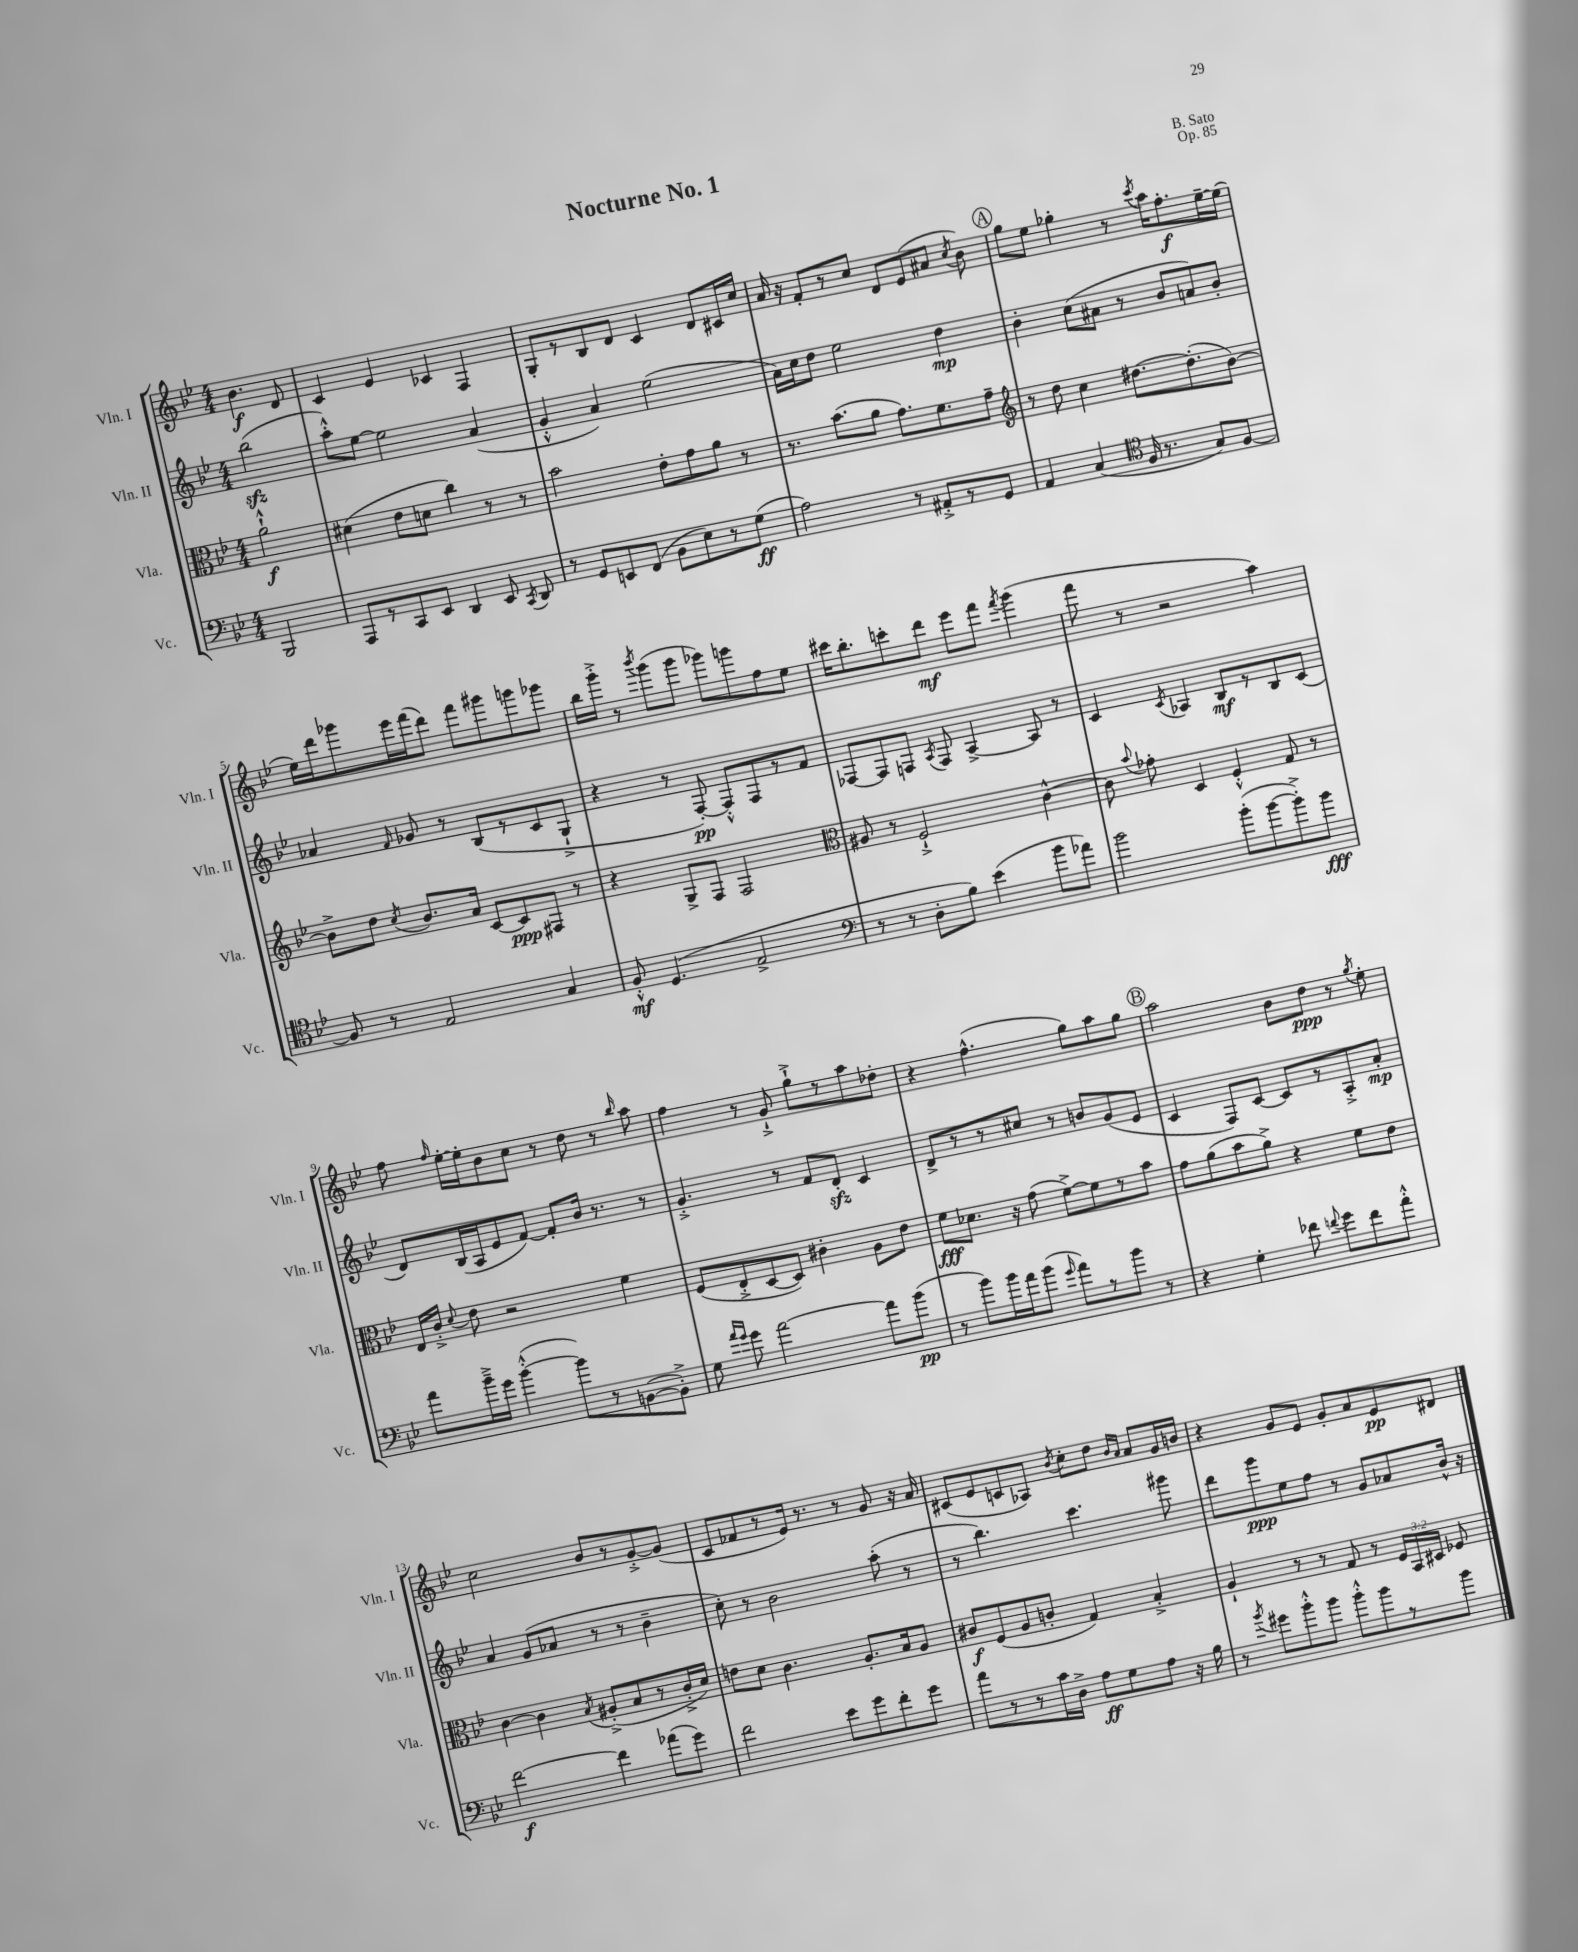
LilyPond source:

\header { title = "Nocturne No. 1" composer = "B. Sato" opus = "Op. 85" }
<<
\new StaffGroup <<
\new Staff = "s0" \with { instrumentName = "Vln. I" shortInstrumentName = "Vln. I" } {
    \clef treble \key bes \major \numericTimeSignature \time 4/4 \partial 2
    \autoBeamOff bes'4.\f d'8 |
    c'4 ees'4 ces'4 f4 |
    g8[-. r8 bes8 d'8] c'4 d'8[ cis'16 c''16] |
    a'16 r16 f'8[-. r8 c''8] d'8[ ees'8( ais'8] \acciaccatura { c''8 } bes'8) |
    \mark \markup { \circle "A" } g''8[ ees''8] ges''4-. r8 \acciaccatura { c'''8 } a''16[ f''8.-.\f ees''16~-- ees''16]( |
    ees''16[) d'''16 ges'''8 ees'''16 f'''16( d'''8]) f'''8[ gis'''8 g'''8 ges'''8] |
    bes''16[ g'''16]-.-> r8 \acciaccatura { bes'''8 } g'''8[( g'''8] ges'''8[) g'''8 f''8 ees''8] |
    cis'''16[ bes''8.-. c'''8-. d'''8]\mf ees'''8[ f'''8] \acciaccatura { f'''8 } g'''4( |
    f'''8 r8 r2 a''4) |
    f''8 \grace { f''16 } ees''16[~-. ees''16-. bes'8 c''8] r8 d''8 r8 \grace { bes''16 } a''8 |
    f''4 r8 g'8-!-> g''8[-!-> r8 a''8 des''8]-. |
    r4 f''4.-^( g''8[) a''8 g''8] |
    \mark \markup { \circle "B" } a''2 bes'8[ d''8]\ppp r8 \acciaccatura { g''8 } ees''8-. |
    c''2 bes'8[ r8 g'8~-.-> g'8]( |
    c'8[ fes'8 r8 ees'16]) r8. r8 g'8 r16 a'16 |
    cis'8[( ees'8 c'8 aes8]) \acciaccatura { bes'8 } c''8[-. d''8] \grace { bes'16[ a'16] } a'8[ g'16 b'16] |
    r4 g'8[ ees'8] g'8[-. a'8 ees'8\pp dis'8] \bar "|." |
}
\new Staff = "s1" \with { instrumentName = "Vln. II" shortInstrumentName = "Vln. II" } {
    \clef treble \key bes \major \numericTimeSignature \time 4/4 \partial 2
    \autoBeamOff bes''2\sfz( |
    a''8[-.-^) ees''8]~ ees''2 a'4( |
    g'4-.-^ a'4) ees''2( |
    a'16[) c''16 d''8] ees''2 d''4\mp |
    \mark \markup { \circle "A" } bes'4-. c''8[( ais'8] r8 bes'8[ a'8) bes'8]-. |
    aes'4 \grace { f'16 } ges'8 r8 bes8[( r8 c'8 g8]-!-> |
    r4 r8 f8~-.\pp) f8[-.-^ f8 r8 f'8] |
    fes8[~ fes8 f8] \acciaccatura { a8 } f8 a4~-> a8 r8 |
    c'4 \acciaccatura { c'8 } aes4 bes8[\mf r8 bes8 c'8]( |
    d'8[) bes16( a16 ees'8 f'8]~) f'8[-. bes'16] r8. r8 |
    g'4.-.-> r8 f'8[ d'8]-.\sfz c'4 |
    d'8[-> r8 r8 cis''8] r8 b'8[ g'8( ees'8] |
    \mark \markup { \circle "B" } c'4 f8[) c'8]~ c'8[ r8 a8-.-> a'8]-.\mp |
    a'4 g'8[( aes'8] r8 r8 bes'4-- |
    c''8-.) r8 bes'2 a''8-.( r8 |
    r8 bes''4.) c'''4. gis'''8 |
    d'''8[ g'''8\ppp ees''8 f''8] r8 g'8[ aes'8 bes'16]-^ r16 \bar "|." |
}
\new Staff = "s2" \with { instrumentName = "Vla." shortInstrumentName = "Vla." } {
    \clef alto \key bes \major \numericTimeSignature \time 4/4 \override Staff.TupletNumber.text = #tuplet-number::calc-fraction-text \partial 2
    \autoBeamOff a'2-!-^\f |
    dis'4( ees'8[ d'8] c''4) r8 r8 |
    bes'2 ees'8[-. g'8 a'8] r8 |
    r8. bes'8.[( a'8] g'8.[) f'8. g'8]-- |
    \mark \markup { \circle "A" } \clef treble r8 d''8 c''4 dis''8.[~ dis''8.-.( bes'8]~) |
    bes'8[-> d''8] \acciaccatura { c''8 } bes'8.[ a'16] c'8[~ c'8\ppp fis8] r8 |
    r4 g8[-> f8] f2 |
    \clef alto ais8 r8 f2-!-> c'4~-^ |
    c'8 \appoggiatura { bes'8 } ges'8-. d4 f4-.-^ g8 r8 |
    ees16[ c'16]-.-> \appoggiatura { d'8 } ees'8 r2 f'4 |
    f8[( ees8-.-> d8~ d8]) cis'4-. a8[ ees'8] |
    f'8[\fff des'8.] r16 g'8( f'8[~->) f'8 r8 bes'8] |
    \mark \markup { \circle "B" } g'8[ a'8( bes'8 a'8]->) r4 f'8[ ees'8] |
    c'4~ c'4 \acciaccatura { bes8 } ais8[-.->( bes8 r8 c'16-.-> d'16]) |
    e'8[ d'8] c'4. a8.[-. bes16 a8] |
    cis'8[\f f8( a8 c'8]-. g4) bes4-.-> |
    a4-! r8 r8 g8 r8 \tuplet 3/2 { f16[ bes,16 dis16] } fes8 \bar "|." |
}
\new Staff = "s3" \with { instrumentName = "Vc." shortInstrumentName = "Vc." } {
    \clef bass \key bes \major \numericTimeSignature \time 4/4 \partial 2
    \autoBeamOff bes,,2 |
    a,,8[ r8 c,8 ees,8] d,4 ees,8 \acciaccatura { c,8 } d,8 |
    r8 g,8[ e,8 f,8]( bes,8[ ees8) r8 g8]\ff( |
    a2) r8 ais,8[-.-> r8 g,8] |
    \mark \markup { \circle "A" } a,4 c4( \clef tenor f16 r8. g8[) f8]~ |
    f8 r8 ees2 g4 |
    f8-.-^\mf d4.( ees2-> |
    \clef bass r8 r8 d8[-. bes8]) ees'4( bes'8[ aes'8]) |
    bes'2 bes'8[-.( bes'8~ bes'8-.->) bes'8]\fff |
    a'8[ bes'16---> g'16] bes'4~-.-^( bes'8[) r8 b,8~( b,8]-.->) |
    g8 \grace { a'16[ g'16] } g'8 a'2~ a'8[ bes'8]\pp( |
    r8 bes'8[) bes'16 a'16 bes'8]( \grace { g'16 } a'8[) r8 bes'8] r8 |
    \mark \markup { \circle "B" } r4 g4-. fes'8 \appoggiatura { f'8 } g'8[ f'8 a'8]-.-^ |
    f'2~\f f'4 aes'8[( g'8]) |
    f'2 ees'8[ g'8 f'8-. g'8] |
    a'8[ r8 r8 c'16 d16]-> a8[\ff g8 a8] r16 bes16 |
    r8 \acciaccatura { bes'8 } gis'8[ bes'8-.-^ bes'8] bes'8[-.-^ bes'8 r8 bes'8] \bar "|." |
}
>>
>>
